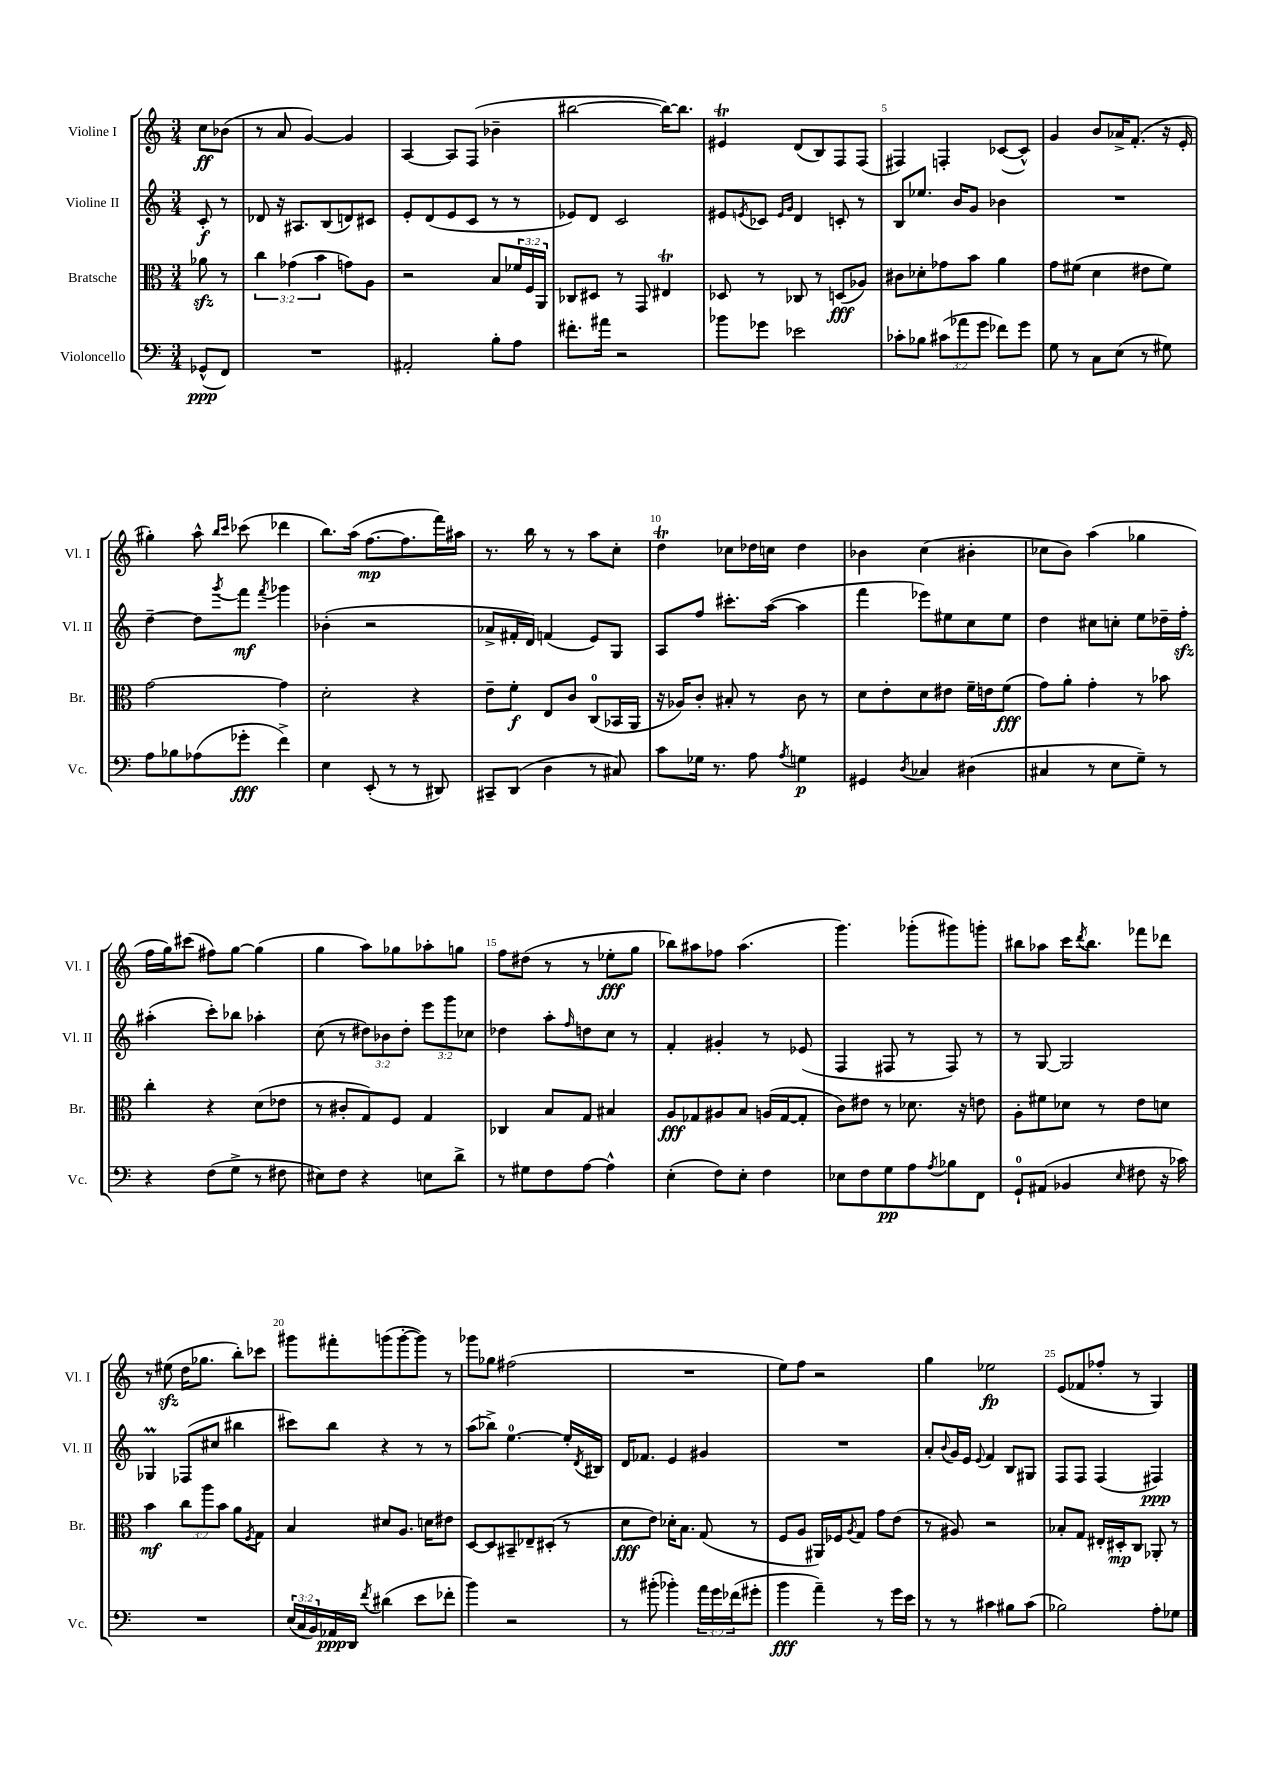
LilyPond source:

<<
\new StaffGroup <<
\new Staff = "s0" \with { instrumentName = "Violine I" shortInstrumentName = "Vl. I" } {
    \clef treble \key c \major \numericTimeSignature \time 3/4 \partial 4
    c''8\ff bes'8( |
    r8 a'8 g'4~) g'4 |
    a4~ a8 f8( bes'4-- |
    bis''2~ bis''16~) bis''8. |
    eis'4\trill d'8( b8) f8 f8( |
    fis4) f4-. ces'8~( ces'8-^) |
    g'4 b'8 aes'16-> f'8.-.( r16 e'16-. |
    gis''4-.) a''8-^ \grace { b''16 c'''16 } ces'''8( des'''4 |
    b''8.) a''16( f''8.~\mp f''8. f'''16) ais''16 |
    r8. b''16 r8 r8 a''8 c''8-. |
    d''4\trill ces''8 des''16 c''16 des''4 |
    bes'4 c''4( bis'4-. |
    ces''8 b'8) a''4( ges''4 |
    f''16 g''16) cis'''8( fis''8) g''8~ g''4( |
    g''4 a''8) ges''8 aes''8-. g''8 |
    f''8 dis''8( r8 r8 ees''8-.\fff g''8 |
    bes''8) ais''8 fes''8 ais''4.( |
    g'''4.) ges'''8-.( gis'''8) g'''8-. |
    bis''8 aes''8 c'''16 \acciaccatura { d'''8 } bis''8. fes'''8 des'''8 |
    r8 eis''8\sfz( d''16 ges''8. b''8-.) ces'''8 |
    gis'''8 fis'''8-. g'''8( g'''8~-. g'''8) r8 |
    ges'''8 ges''8 fis''2( |
    R2. |
    e''8) f''8 r2 |
    g''4 ees''2\fp |
    e'8( fes'8 fes''8-. r8 g4) \bar "|." |
}
\new Staff = "s1" \with { instrumentName = "Violine II" shortInstrumentName = "Vl. II" } {
    \clef treble \key c \major \numericTimeSignature \time 3/4 \override Staff.TupletNumber.text = #tuplet-number::calc-fraction-text \partial 4
    c'8-.\f r8 |
    des'8 r16 ais8. b8( d'8) cis'8 |
    e'8-. d'8( e'8 c'8 r8 r8 |
    ees'8) d'8 c'2 |
    eis'8 \acciaccatura { e'8 } ces'8 \grace { e'16 g'16 } d'4 c'8-. r8 |
    b8 ees''8. b'16 g'8 bes'4 |
    R2. |
    d''4~-- d''8 \acciaccatura { g'''8 } f'''8\mf \acciaccatura { f'''8 } ges'''4 |
    bes'4-.( r2 |
    aes'8-> fis'16-. d'16) f'4( e'8) g8 |
    a8 f''8 cis'''8.-. a''16~( a''4 |
    f'''4 ees'''8) eis''8 c''8 eis''8 |
    d''4 cis''8 c''8-. e''8 des''16-- f''16-.\sfz |
    ais''4-.( c'''8-.) bes''8 aes''4-. |
    c''8( r8 \tuplet 3/2 { dis''8) bes'8 dis''8-. } \tuplet 3/2 { e'''8 g'''8 ces''8 } |
    des''4 a''8-. \grace { f''16 } d''8 c''8 r8 |
    f'4-. gis'4-. r8 ees'8( |
    f4 fis8 r8 fis8) r8 |
    r8 g8~ g2 |
    ges4\prall fes8( cis''8 bis''4 |
    cis'''8) b''8 r4 r8 r8 |
    a''8( bes''8->) e''4.-0~ e''16-. \acciaccatura { d'8 } bis16 |
    d'16 fes'8. e'4 gis'4 |
    R2. |
    a'8-. \appoggiatura { b'8 } g'16 e'16 \appoggiatura { e'8 } f'4 b8 gis8 |
    f8 f8 f4( fis4\ppp) \bar "|." |
}
\new Staff = "s2" \with { instrumentName = "Bratsche" shortInstrumentName = "Br." } {
    \clef alto \key c \major \numericTimeSignature \time 3/4 \override Staff.TupletNumber.text = #tuplet-number::calc-fraction-text \partial 4
    aes'8\sfz r8 |
    \tuplet 3/2 { c''4 ges'4( b'4 } g'8) a8 |
    r2 b8 \tuplet 3/2 { fes'16 f16 a,16 } |
    ces8 dis8 r8 g,8 eis4\trill |
    des8 r8 ces8 r8 d8\fff( aes8) |
    cis'8 des'8-. ges'8 b'8 a'4 |
    g'8 fis'8( d'4 eis'8 fis'8) |
    g'2~ g'4 |
    d'2-. r4 |
    e'8-- f'8-.\f e8 c'8 c8-0( bes,16 a,16 |
    r16 aes16) c'8-. bis8-. r8 c'8 r8 |
    d'8 e'8-. d'8 eis'8 f'16-- e'16 f'8\fff( |
    g'8) a'8-. g'4-. r8 bes'8 |
    c''4-. r4 d'8( ees'8 |
    r8 cis'8-. g8) f8 g4 |
    ces4 b8 g8 bis4 |
    a8\fff ges8 ais8 b8 a16( ges16~ ges8-. |
    c'8) eis'8 r8 des'8. r16 e'8 |
    a8-. fis'8 des'8 r8 e'8 d'8 |
    b'4\mf \tuplet 3/2 { c''8 a''8 b'8 } a'8 \acciaccatura { f8 } g8 |
    b4 dis'8 a8. d'16 eis'8 |
    d8~ d8 bis,8-- ees8-- dis8-.( r8 |
    d'8\fff e'8) des'16-. b8. g8( r8 |
    f8 a8 ais,16) fes16 \acciaccatura { a8 } g8 g'8 e'8( |
    r8 ais8) r2 |
    bes8-. g8 eis16-. dis16-.\mp c8 aes,8-. r8 \bar "|." |
}
\new Staff = "s3" \with { instrumentName = "Violoncello" shortInstrumentName = "Vc." } {
    \clef bass \key c \major \numericTimeSignature \time 3/4 \override Staff.TupletNumber.text = #tuplet-number::calc-fraction-text \partial 4
    ges,8-^\ppp( f,8) |
    R2. |
    ais,2-. b8-. a8 |
    fis'8.-. ais'16 r2 |
    bes'8 ges'8 ees'2 |
    ces'8-. bes8 \tuplet 3/2 { cis'8( aes'8 g'8 } fes'8) g'8 |
    g8 r8 c8 e8( r8 gis8) |
    a8 bes8 aes8( ges'8-.\fff f'4->) |
    e4 e,8-.( r8 r8 dis,8) |
    cis,8-- d,8( d4 r8 cis8) |
    c'8 ges16 r8. a8 \acciaccatura { a8 } g4\p |
    gis,4 \acciaccatura { d8 } ces4 dis4( |
    cis4 r8 e8 g8--) r8 |
    r4 f8( g8-> r8 fis8 |
    eis8) f8 r4 e8 d'8-> |
    r8 gis8 f8 a8~ a4-^ |
    e4-.( f8) e8-. f4 |
    ees8 f8 g8\pp a8 \acciaccatura { a8 } bes8 f,8 |
    g,8-0-! ais,8( bes,4 \grace { e16 } fis8 r16 ces'16) |
    R2. |
    \tuplet 3/2 { e16( c16 b,16) } aes,16\ppp d,16 \acciaccatura { f'8 } dis'4( e'8 fes'8-. |
    b'4) r2 |
    r8 bis'8-.( bes'4-.) \tuplet 3/2 { a'16 g'16 fes'16( } gis'8-. |
    b'4\fff a'4--) r8 g'16 e'16 |
    r8 r8 cis'4 bis8 cis'8( |
    bes2) a8-. ges8 \bar "|." |
}
>>
>>
\layout { \context { \Score \override BarNumber.break-visibility = ##(#f #t #t) barNumberVisibility = #(every-nth-bar-number-visible 5) } }
